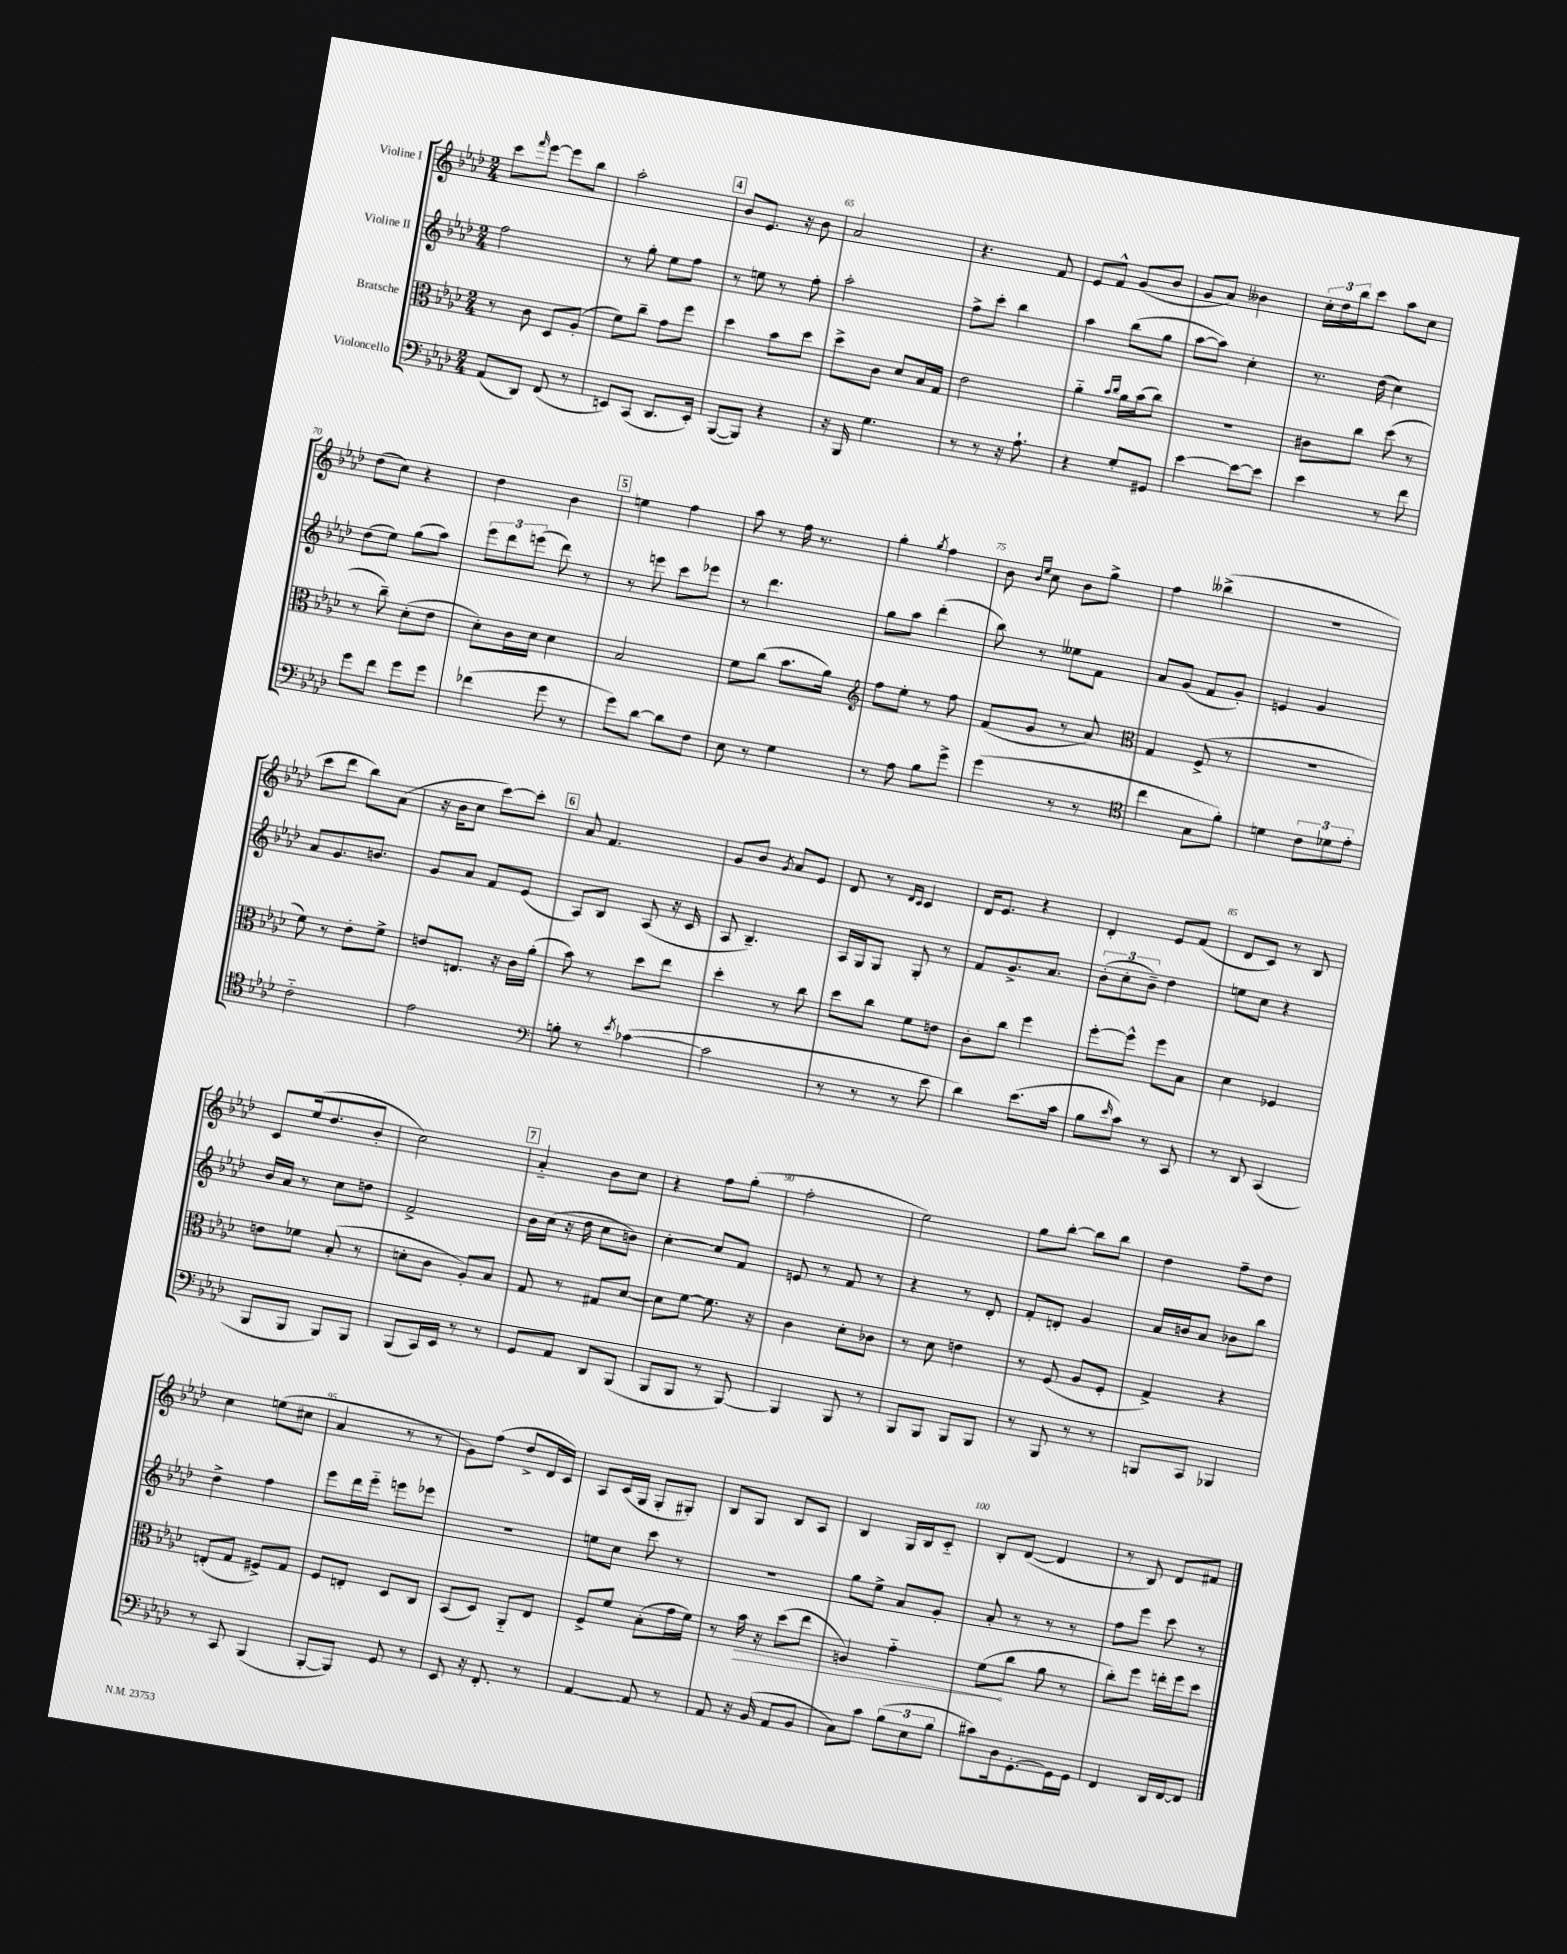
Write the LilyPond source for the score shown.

<<
\new StaffGroup <<
\new Staff = "s0" \with { instrumentName = "Violine I" } {
    \clef treble \key aes \major \numericTimeSignature \time 2/4
    c'''8 \grace { f'''16 } ees'''8~ ees'''8 bes''8 |
    aes''2-. |
    \mark \markup { \box "4" } bes'8 ees'8. r16 bes'8 |
    aes'2 |
    r4. f'8 |
    ees'8 f'8-^ g'8( bes'8 |
    g'8 aes'8) beses'4 |
    \tuplet 3/2 { c''16-. des''16 bes''16 } c'''8 aes''8 c''8 |
    des''8( c''8) r4 |
    des''4 bes'4 |
    \mark \markup { \box "5" } e''4 f''4 |
    aes''8 r8 f''16 r8. |
    g''4-. \acciaccatura { g''8 } f''4 |
    bes'8 \grace { bes'16 ees''16 } c''8 bes'8 g''8-> |
    f''4 beses''4->( |
    R2 |
    c'''8 des'''8 bes''8) aes'8( |
    r16 bes'16 c''8 c'''8~) c'''8-. |
    \mark \markup { \box "6" } aes'8 f'4. |
    g'8 bes'8 \acciaccatura { g'8 } aes'8 ees'8 |
    des'8 r8 \grace { des'16 c'16 } c'4 |
    des'16 ees'8. r4 |
    des'4-. ees'8 f'8( |
    des'8 c'8) r8 bes8 |
    c'8 ees''16( des''8. bes'8-. |
    c''2) |
    \mark \markup { \box "7" } aes'4-_ bes'8 c''8 |
    r4 f''8 g''8-.( |
    f''2-. |
    ees''2) |
    g''8 bes''8~-. bes''8 bes''8 |
    des''4 f''8-- des''8 |
    c''4 e''8( cis''8 |
    aes'4 r8 r8 |
    g'8) f''8( des''8-> des'16 c'16) |
    aes8 c'16( g16 g8-. gis8-.) |
    bes8 g8 bes8 aes8 |
    bes4 g16 bes16 c'8-_ |
    bes8-. des'8~( des'4 |
    r8 bes8) des'8 fis'8 \bar "|." |
}
\new Staff = "s1" \with { instrumentName = "Violine II" } {
    \clef treble \key aes \major \numericTimeSignature \time 2/4
    f''2 |
    r8 g''8-. ees''8 f''8 |
    \mark \markup { \box "4" } r8 e''8 r8 f''8-. |
    aes''2-. |
    f''8-> c'''8-. bes''4 |
    aes''4 bes''8( g''8 |
    aes''8~ aes''8) c''4-. |
    r8. des''16( c''4) |
    des''8( ees''8) g''8( aes''8) |
    \tuplet 3/2 { ees'''8 des'''8 e'''8( } des'''8) r8 |
    \mark \markup { \box "5" } r8 e'''8 c'''8 ees'''8 |
    r8 des'''4. |
    g''8 aes''8 des'''4-.( |
    bes''8) r8 eeses''8 f'8 |
    aes'8 g'8( f'8 g'8-.) |
    e'4 g'4 |
    aes'8 g'8. b'8. |
    g'8 aes'8 f'8 ees'8( |
    \mark \markup { \box "6" } aes8) bes8 aes8( r16 c'16 |
    aes8 bes4.--) |
    aes16 g16 g8 g8-. r8 |
    f'8 g'8.-> aes'8. |
    \tuplet 3/2 { bes'8-.( c''8-. bes'8--) } des''4 |
    e''8 c''8 r4 |
    bes'16 aes'16 r8 c''8 d''8 |
    f'2-> |
    \mark \markup { \box "7" } bes'16 c''16( r16 des''16 c''8 b'8) |
    c''4~-. c''8 f'8 |
    e'8 r8 f'8 r8 |
    r4 r8 des'8-. |
    f'8-. d'8-. g'4 |
    aes'16 b'16 aes'8 bes'8 bes''8 |
    des''4-> f''4 |
    ees'''8 des'''16 ees'''16-_ e'''8 ees'''8 |
    r2 |
    e''8 c''8 c'''8 r8 |
    R2 |
    g''8 ees''8-> aes'8 g'8-. |
    aes'8-. r8 r8 r8 |
    f''8 ees'''8 c'''8 r8 \bar "|." |
}
\new Staff = "s2" \with { instrumentName = "Bratsche" } {
    \clef alto \key aes \major \numericTimeSignature \time 2/4
    r8 c'8 des8 aes8-.( |
    f'8) c''8-- g'8 f''8 |
    \mark \markup { \box "4" } des''4 bes'8 des''8 |
    des''8-> c'8 des'8 bes16 g16 |
    ees'2 |
    aes'4-_ \grace { bes'16 c''16 } aes'16 bes'16( c''8) |
    r2 |
    cis'8 c''8 des''8( r8 |
    r8 c''8--) des'8-.( ees'8 |
    des'8-.) c'16 des'16 des'4 |
    \mark \markup { \box "5" } bes2 |
    f'8 c''8( bes'8. aes'16) |
    \clef treble f''8 ees''8-. r8 f''8 |
    f'8( g'8 r8 aes'8) |
    \clef alto g4 f8->( r8 |
    R2 |
    f'8) r8 ees'8-. f'8-> |
    e'8 e8. r16 c'16 aes'16-.( |
    \mark \markup { \box "6" } bes'8) r8 des''8 ees''8 |
    des''4-. r8 c''8 |
    des''8 c''8 f'8 e'8 |
    c'8-. c''8 f''4 |
    f''8~-. f''8-^ f''8 bes8 |
    des'4 fes4 |
    e'8 fes'8 bes8-.( r8 |
    d'8-. c'8 aes8-.) bes8 |
    \mark \markup { \box "7" } g8 r8 gis8 des'8~ |
    des'8 f'8~ f'8. r16 |
    c'4 des'8-. ces'8 |
    r8 des'8 e'4 |
    r8 f8( aes8 f8-. |
    g4->) r4 |
    e8-.( g8 fis8->) g8 |
    f8 e8-. des8 c8 |
    bes,8( des8) aes,8-_ ees8 |
    f8-> f'8 bes8-.( g'16 f'16) |
    r8 \once \override Hairpin.circled-tip = ##t bes'16\> r16 des''8( ees''8 |
    a4) g'4-_ |
    f'8\!( c''8 aes'8 r8 |
    c''8-.) f''8 e''16-. f''16 des''8 \bar "|." |
}
\new Staff = "s3" \with { instrumentName = "Violoncello" } {
    \clef bass \key aes \major \numericTimeSignature \time 2/4
    aes,8( des,8) f,8( r8 |
    e,8) c,8( des,8. e,16-.) |
    \mark \markup { \box "4" } bes,,8~( bes,,8) r4 |
    r16 bes,,16 g4. |
    r8 r8 r16 aes8.-! |
    r4 g8-. gis,8 |
    ees'4~ ees'8~ ees'8 |
    ees'4 r8 f'8 |
    g'8 f'8 g'8 g'8 |
    fes'4( g'8 r8 |
    \mark \markup { \box "5" } g'8) des'8~ des'8 f8 |
    ees8 r8 g4 |
    r8 aes8 bes8 g'8-> |
    g'4( r8 r8 |
    \clef tenor c''4 g8 f'8-.) |
    d'4 \tuplet 3/2 { c'8 des'8 ees'8-. } |
    c'2-_ |
    ees'2 |
    \mark \markup { \box "6" } \clef bass b8-. r8 \acciaccatura { ees'8 } ces'4~( |
    ces'2 |
    r8 r8 r8 ees'8 |
    des'4) ees'8.( c'16 |
    bes8 \grace { ees'16 } c'8) r8 c,8 |
    r8 des,8 c,4( |
    bes,,8 bes,,8 bes,,8) bes,,8 |
    bes,,8( c,16) ees,16 r8 r8 |
    \mark \markup { \box "7" } g,8 aes,8 des,8 bes,,8( |
    bes,,8 bes,,8 r8 bes,,8~) |
    bes,,4 bes,,8 r8 |
    bes,,8 bes,,8 bes,,8 bes,,8 |
    r8 bes,,8 r8 r8 |
    b,,8 c,8 bes,,4 |
    r8 c,8 bes,,4( |
    bes,,8~-. bes,,8) g,8 r8 |
    ees,8 r16 f,8.-. r8 |
    aes,4~ aes,8 r8 |
    aes,8 r16 bes,16( aes,8 bes,8 |
    c8) c'8 \tuplet 3/2 { bes8( ees8 bes8 } |
    cis'8) des16 g,8.~-. g,16 g,16 |
    f,4 des,16 f,16~ f,8 \bar "|." |
}
>>
>>
\layout { \context { \Score currentBarNumber = #62 \override BarNumber.break-visibility = ##(#f #t #t) barNumberVisibility = #(every-nth-bar-number-visible 5) } }
